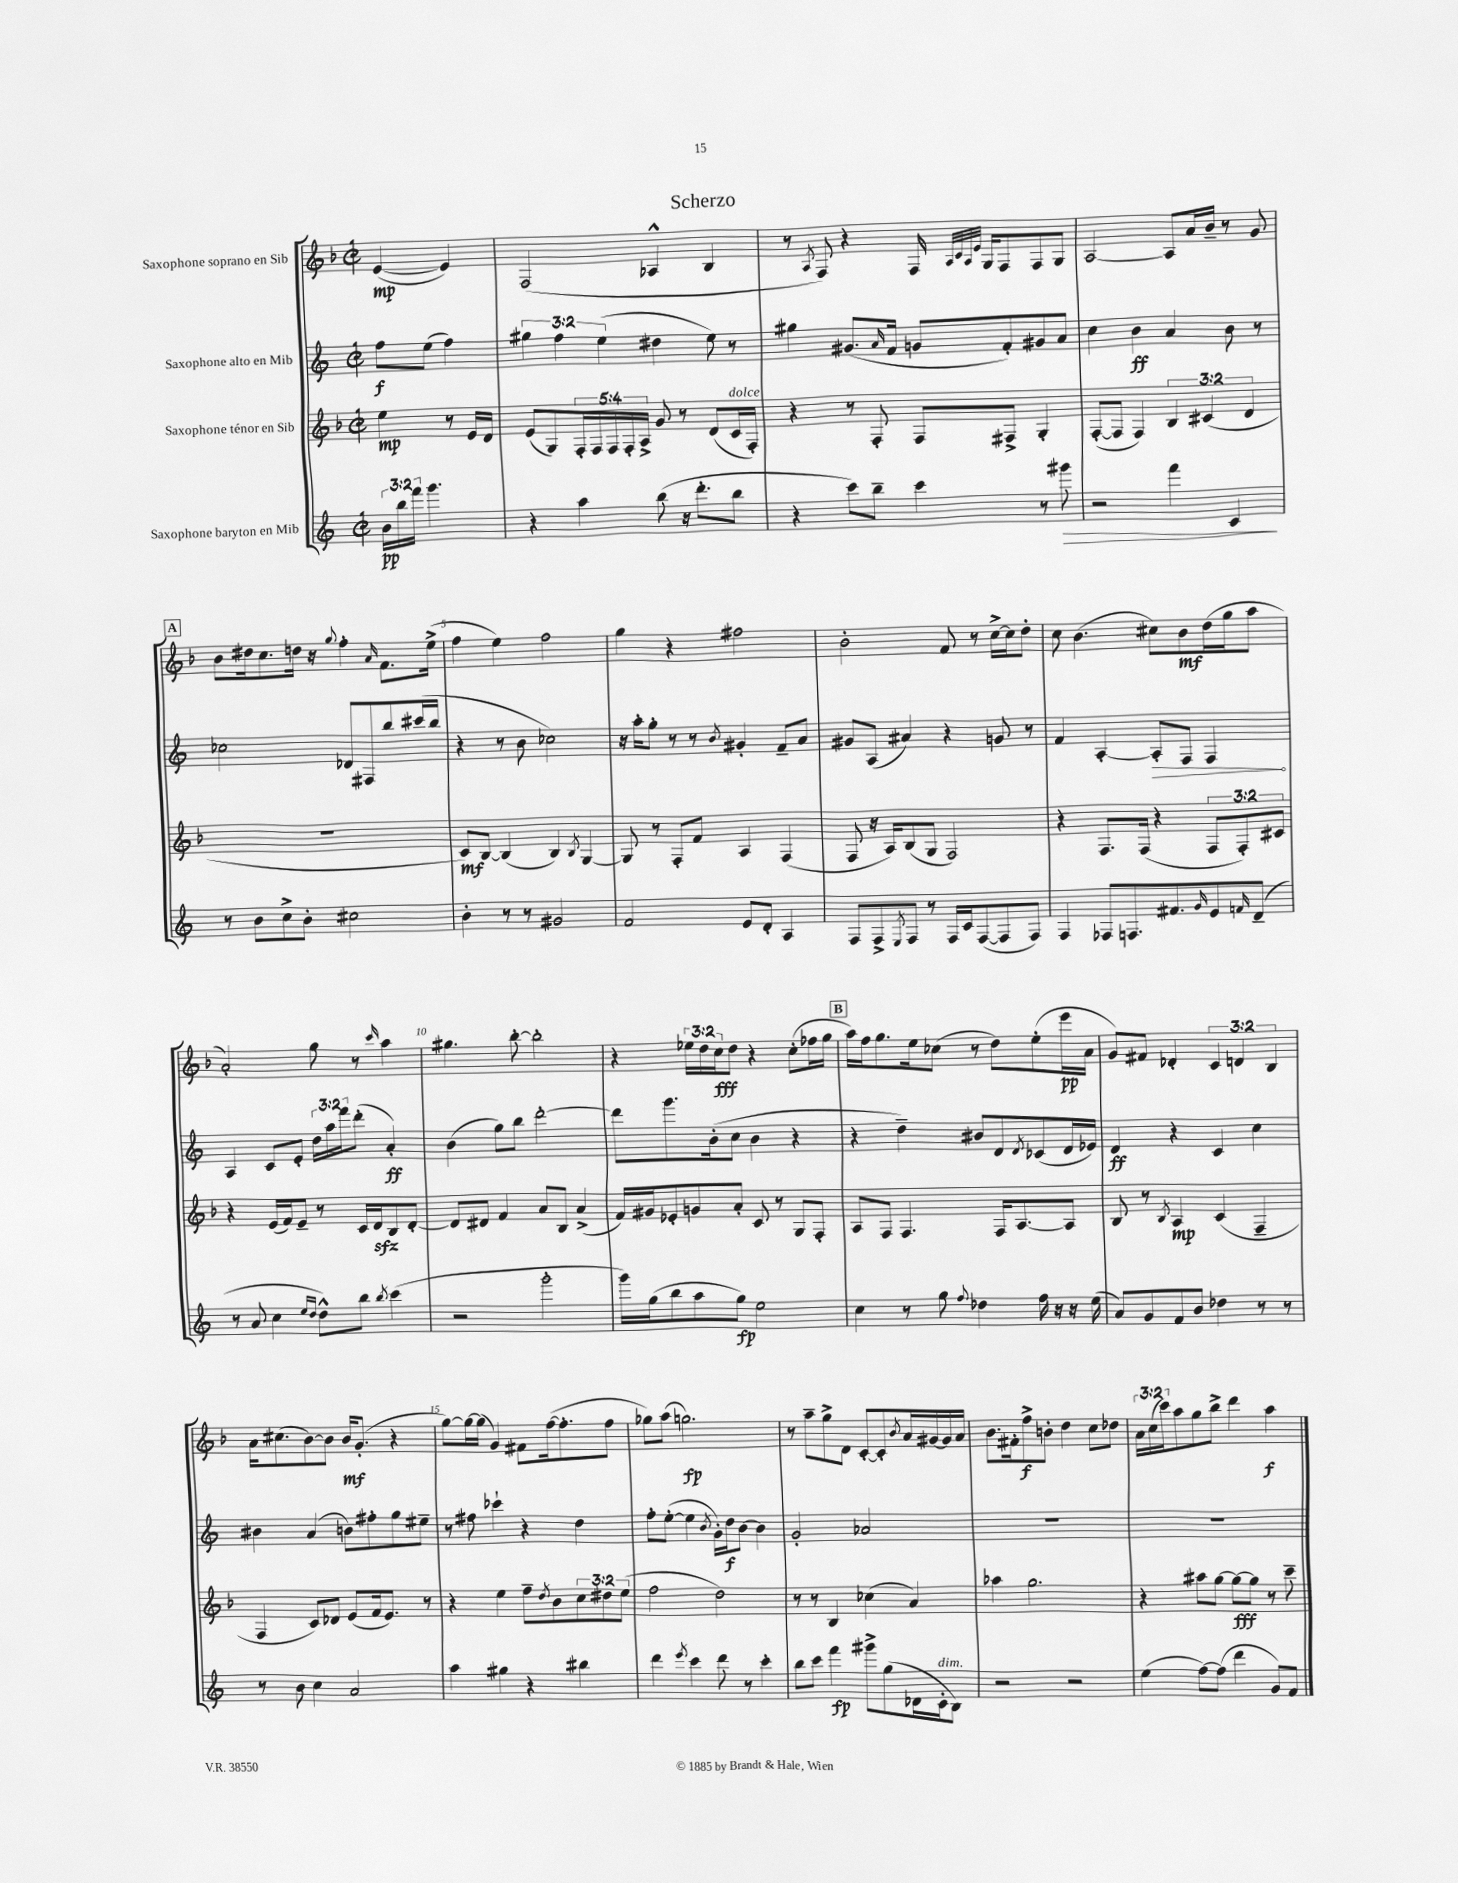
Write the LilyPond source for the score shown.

\header { title = "Scherzo" }
<<
\new StaffGroup <<
\new Staff = "s0" \with { instrumentName = "Saxophone soprano en Sib" } {
    \clef treble \key f \major \defaultTimeSignature \time 2/2 \override Staff.TupletNumber.text = #tuplet-number::calc-fraction-text \partial 2
    e'4~\mp( e'4) |
    f2( aes4-^ bes4 |
    r8 \acciaccatura { a8 } f8) r4 f16 \grace { a32 c'32 a32 e'32 } g16 f8 f8 g8 |
    a2~ a8 a'16 bes'16-- r8 g'8 |
    \mark \markup { \box "A" } bes'8 dis''16 c''8. d''16 r16 \appoggiatura { g''8 } f''4-. \grace { a'16 } f'8. e''16->( |
    f''4 e''4) f''2 |
    g''4 r4 fis''2 |
    bes'2-. f'8 r8 c''16~-> c''16 d''8-. |
    c''8 bes'4.( cis''8) bes'8\mf d''16( g''16 a''8 |
    a'2-.) g''8 r8 \grace { c'''16 } a''4 |
    gis''4. bes''8~-. bes''2-. |
    r4 \tuplet 3/2 { ees''16 d''16 c''16\fff } d''8 r4 c''8-.( fes''16 g''16 |
    \mark \markup { \box "B" } a''16) f''16 g''8. e''16 ces''8( r8 d''8) e''8-.( e'''16\pp a'16 |
    g'8) fis'8 des'4-. \tuplet 3/2 { c'4 d'4 bes4 } |
    a'16 cis''8.( bes'8~) bes'8 bes'16\mf g'8.-.( r4 |
    g''8~) g''16~ g''16( g'4) fis'8 f''16~( f''8.-. f''8 |
    ges''8) a''8( g''2.\fp) |
    r8 a''8-- g''8-> d'8 c'8~-. c'8-. \acciaccatura { bes'8 } a'16 gis'16~ gis'16 a'16 |
    bes'8. fis'16-. f''8->\f b'8-. d''4 c''8 des''8 |
    \tuplet 3/2 { a'16 c''16( c'''16) } a''8 g''8 bes''8-> d'''4 a''4\f \bar "|." |
}
\new Staff = "s1" \with { instrumentName = "Saxophone alto en Mib" } {
    \clef treble \key c \major \defaultTimeSignature \time 2/2 \override Staff.TupletNumber.text = #tuplet-number::calc-fraction-text \partial 2
    f''8\f e''8( f''4) |
    \tuplet 3/2 { gis''4 f''4 e''4( } dis''4 e''8) r8 |
    gis''4 gis'8.( \grace { a'16 } f'16 g'8 f'8-.) gis'8 a'8 |
    c''4 b'4\ff a'4 b'8 r8 |
    \mark \markup { \box "A" } ces''2 des'8 fis8 b''8 cis'''16( b''16 |
    r4 r8 b'8 ces''2) |
    r16 a''16-. g''8-. r8 r8 \acciaccatura { b'8 } gis'4-. f'8-- a'8 |
    gis'8 a8( ais'4) r4 g'8 r8 |
    f'4 a4~-. \once \override Hairpin.circled-tip = ##t a8-.\> f8 f4\! |
    a4 c'8 e'8-. \tuplet 3/2 { d''16 a''16 f'''16 } d'''8-.( a'4-.\ff) |
    b'4( g''8) b''8 d'''2~-. |
    d'''8 g'''8. b'16-.( c''8 b'4 r4 |
    \mark \markup { \box "B" } r4 d''4--) bis'8 d'8 \acciaccatura { d'8 } ces'8( d'16 ees'16) |
    d'4\ff r4 c'4 c''4 |
    bis'4 a'4( b'8) fis''8-. g''8 eis''8-- |
    r8 fis''8 ces'''4-! r4 d''4 |
    f''8-. e''8~-.( e''4 \acciaccatura { b'8 } g'16-.) d''16\f b'8~ b'4 |
    g'2-. aes'2 |
    R1 |
    R1 \bar "|." |
}
\new Staff = "s2" \with { instrumentName = "Saxophone ténor en Sib" } {
    \clef treble \key f \major \defaultTimeSignature \time 2/2 \override Staff.TupletNumber.text = #tuplet-number::calc-fraction-text \partial 2
    e''4\mp r8 e'16 d'16 |
    e'8( g8) \tuplet 5/4 { f16-. f16 f16 f16-. a16-> } g'8 r8 d'8( c'16^\markup { \italic "dolce" } f16-.) |
    r4 r8 f8-. f8 fis8-> g4-. |
    f8~-.( f8 f4) \tuplet 3/2 { bes4 cis'4( d'4 } |
    \mark \markup { \box "A" } R1 |
    c'8\mf) bes8~ bes4( bes4) \acciaccatura { bes8 } g4~ |
    g8 r8 f8-. f'8 a4 f4( |
    f8 r16 a16) bes8( g8 f2) |
    r4 f8. f16( r4 \tuplet 3/2 { f8 f8-.) cis'8 } |
    r4 e'16( f'16) e'8-- r8 c'16 d'16\sfz bes8 d'8~-. |
    d'8 dis'8 f'4 a'8 bes8 a'4->( |
    f'16) gis'16 ees'8-. g'8 a'8-. c'8 r8 g8 f8-. |
    \mark \markup { \box "B" } a8 f8 f4. f16 a8.~ a8 |
    bes8 r8 \acciaccatura { bes8 } a4\mp c'4( f4-- |
    f4 c'8) des'8 e'8( f'16 e'8.) r8 |
    r4 e''4 f''8-- \acciaccatura { d''8 } bes'8 \tuplet 3/2 { c''8 dis''8 e''8( } |
    f''2 d''2) |
    r8 r8 bes4 ces''4( a'4) |
    aes''4 g''2. |
    r4 ais''8 g''8~ g''8~\fff g''8 r8 c'''8-- \bar "|." |
}
\new Staff = "s3" \with { instrumentName = "Saxophone baryton en Mib" } {
    \clef treble \key c \major \defaultTimeSignature \time 2/2 \override Staff.TupletNumber.text = #tuplet-number::calc-fraction-text \partial 2
    \tuplet 3/2 { b'16\pp b''16 f'''16 } g'''4. |
    r4 a''4 b''8( r16 d'''8.-. b''8 |
    r4 c'''8) b''8-- c'''4 r8 gis'''8\> |
    r2 f'''4 c'4\! |
    \mark \markup { \box "A" } r8 b'8 c''8-> b'8-. cis''2 |
    b'4-. r8 r8 gis'2 |
    f'2 e'8 d'8-. a4 |
    f8 f8-> \acciaccatura { e8 } f8 r8 f16 c'16 f8~( f8 f8) |
    f4 fes8 f8. fis'8. \grace { g'16 } e'8 \grace { f'16 } d'8--( |
    r8 a'8 c''4 \grace { e''16 d''16 } d''8-^) b''8 \acciaccatura { b''8 } c'''4( |
    r2 g'''2-. |
    g'''16) g''16( b''8 a''8 g''8\fp) e''2 |
    \mark \markup { \box "B" } c''4 r8 g''8 \appoggiatura { f''8 } des''4 f''16 r16 r16 e''16( |
    a'8) g'8 f'8 b'8 des''4 r8 r8 |
    r8 b'8 c''4 a'2 |
    a''4 gis''4 r4 bis''4 |
    d'''4 \acciaccatura { e'''8 } c'''4 d'''8 r8 c'''4-. |
    b''8 c'''8 f'''4\fp gis'''8-> g''8( des'16 c'16-.^\markup { \italic "dim." } b8) |
    r2 r2 |
    e''4( f''8~) f''8( d'''4 g'8) f'8 \bar "|." |
}
>>
>>
\layout { \context { \Score \override BarNumber.break-visibility = ##(#f #t #t) barNumberVisibility = #(every-nth-bar-number-visible 5) } }
